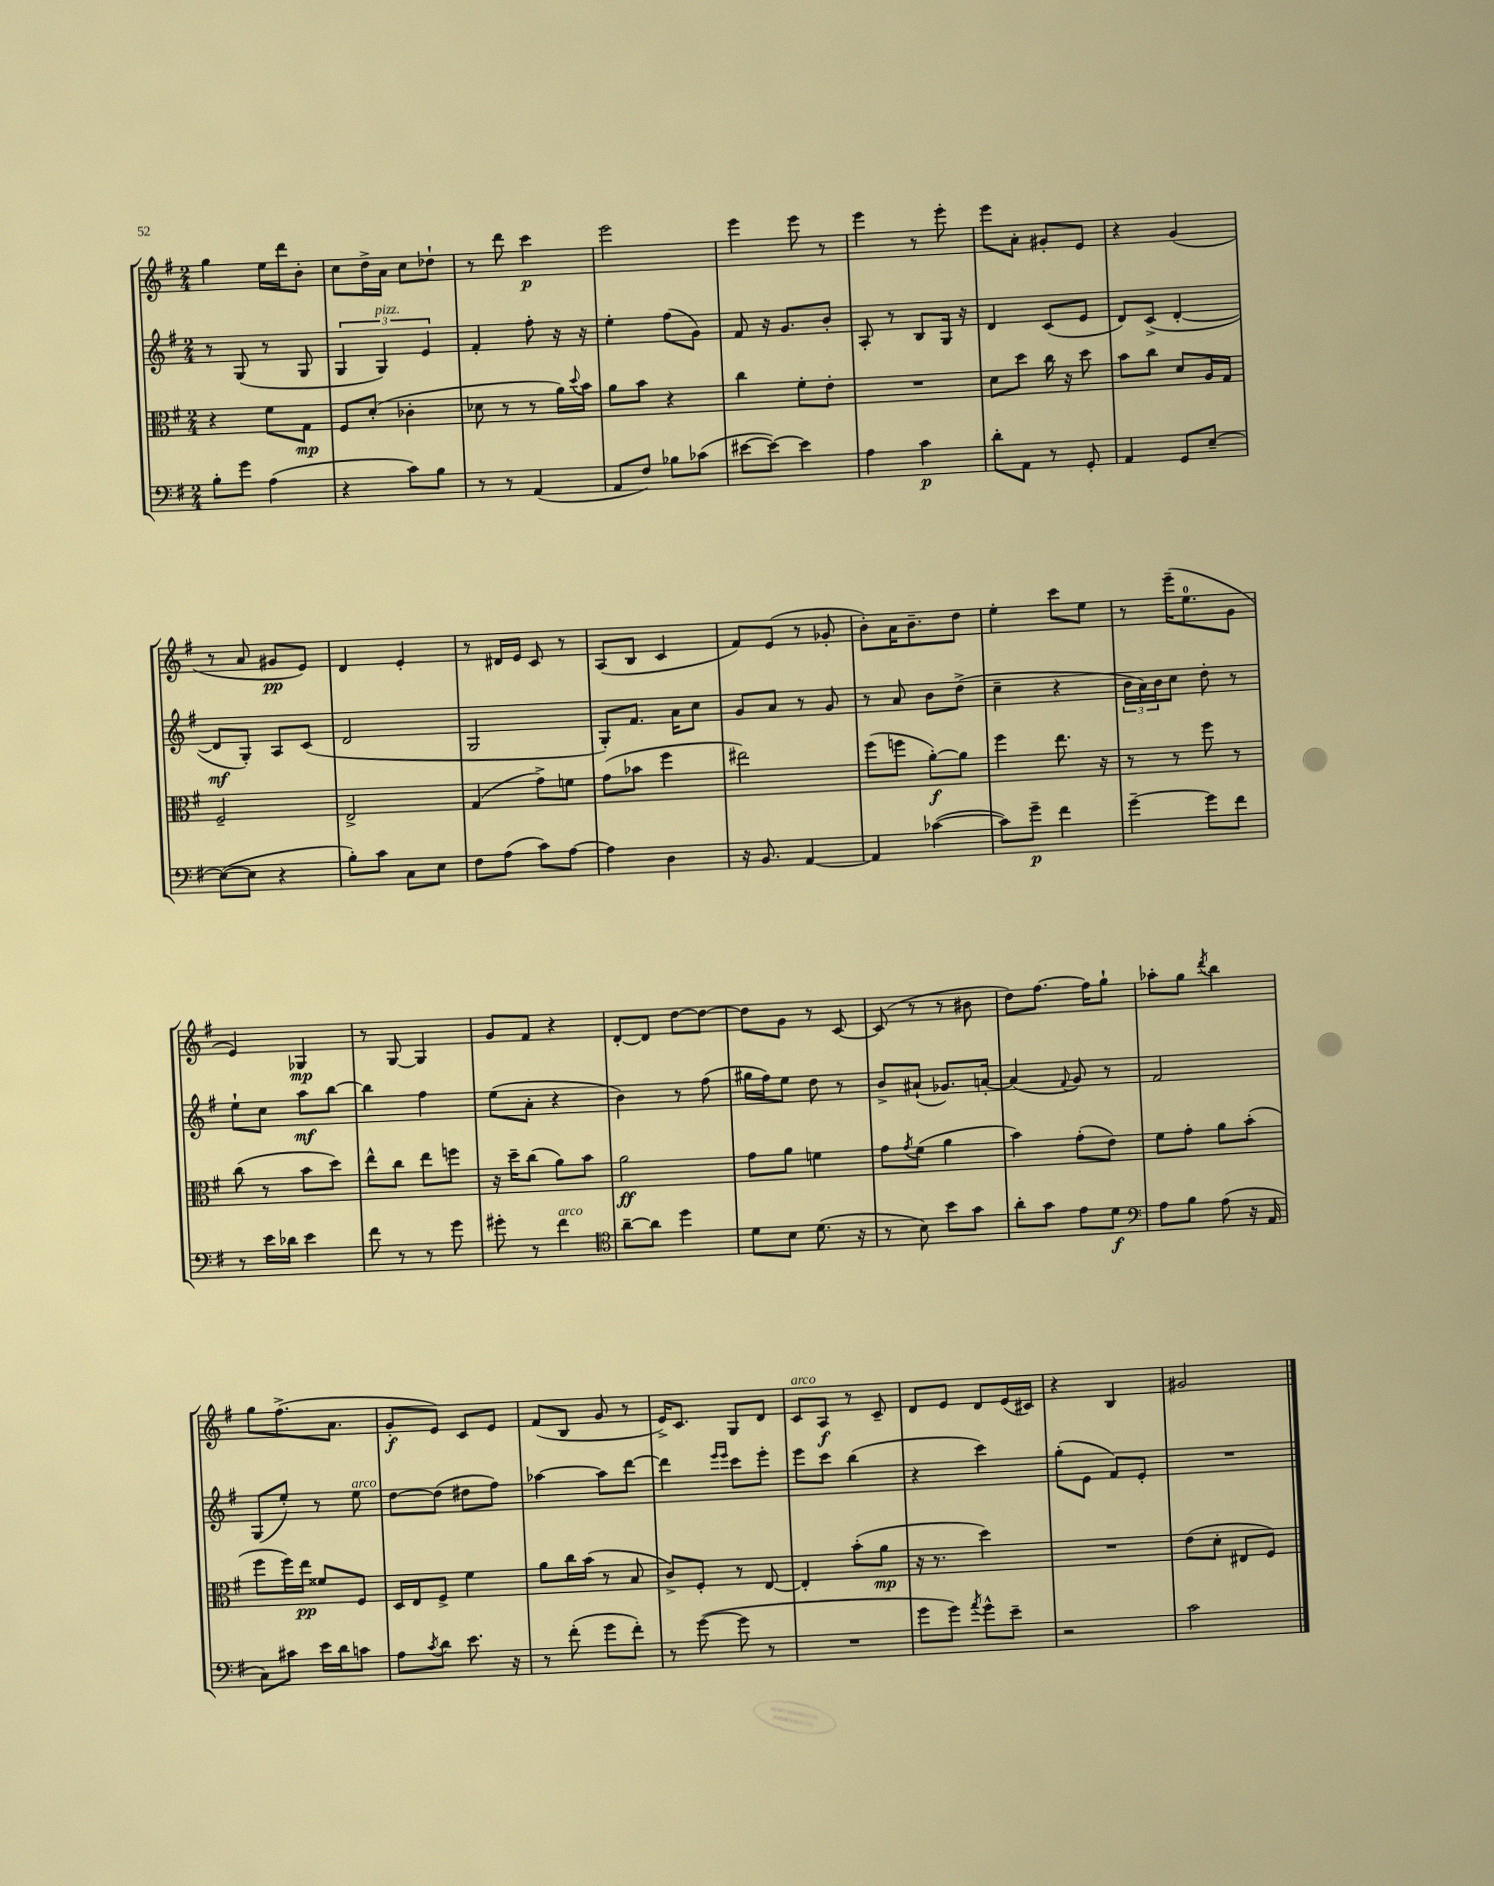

**kern	**kern	**kern	**kern
*staff4	*staff3	*staff2	*staff1
*clefF4	*clefC3	*clefG2	*clefG2
*k[f#]	*k[f#]	*k[f#]	*k[f#]
*M2/4	*M2/4	*M2/4	*M2/4
8B'	4r	8r	4gg
8g	.	(8G	.
(4A	8f#	8r	16ee
.	.	.	16ddd
.	8G	8G	8b'
=	=	=	=
4r	8F#	6G	8cc
.	(8d'	.	16dd^
.	.	6G)	.
.	.	.	16a
8c)	4c-'	.	8cc
.	.	6e	.
8B	.	.	8dd-`
=	=	=	=
8r	8d-	4f#'	8r
8r	8r	.	8ddd
(4AA	8r	8ff#'	4ccc
.	16a)	16r	.
.	8qqdd	.	.
.	16b	16r	.
=	=	=	=
8AA	8a	4ee'	2eee
8F#)	8b	.	.
8B-	4r	(8ff#	.
(8c-	.	8g)	.
=	=	=	=
[8e#	4cc	8f#	4eee
8e#_)	.	16r	.
.	.	8.g	.
4e#]	8f#'	.	8eee
.	8e'	8b'	8r
=	=	=	=
4A	2r	8A'	4eee
.	.	8r	.
4c	.	8B	8r
.	.	16G	8eee'
.	.	16r	.
=	=	=	=
8d'	8d	4d	8eee
8AA	8dd	.	8a'
8r	16cc	(8c	8g#'
.	16r	.	.
8GG'	8dd	8e	8e
=	=	=	=
4AA	8b	8d)	4r
.	8cc	(8c^	.
8GG	8d	[4d'	(4g
[8E~	16A	.	.
.	16G	.	.
=	=	=	=
(8E_	2F#~	8d]	8r
8E]	.	8G')	8a
4r	.	8A	8g#
.	.	(8c	8e)
=	=	=	=
8B')	2E^	2d	4d
8c	.	.	.
8C	.	.	4e'
8E	.	.	.
=	=	=	=
8F#	(4G	2G	8r
(8A	.	.	16d#
.	.	.	16e
8c)	8g^)	.	8c
[8A	8f	.	8r
=	=	=	=
4A]	(8g	8G')	(8A
.	8b-	8.f#	8B
4D	4ff#	.	4c
.	.	16a	.
.	.	8cc	.
=	=	=	=
16r	2ee#)	8g	8f#)
8.BB	.	.	.
.	.	8a	(8e
[4AA	.	8r	8r
.	.	8g	8g-'
=	=	=	=
4AA]	(8ff#	8r	8b')
.	8ff	8a	16a
.	.	.	8.b~
([4c-	[8a')	8b	.
.	8a]	(8dd^	8dd
=	=	=	=
8c-])	4ff#	4cc~	4ee'
8g~	.	.	.
4f#	8.ee	4r	8ccc
.	.	.	8ee
.	16r	.	.
=	=	=	=
[4g~	8r	24b	8r
.	.	24a)	.
.	.	24b	.
.	8r	8cc	(16eee~
.	.	.	8.ee
8g]	8ff#	8dd'	.
8f#	8r	8r	8g
=	=	=	=
8r	(8cc	8ee`	4e)
16e	8r	8cc	.
16d-	.	.	.
4e	8b	8aa	4G-
.	8dd)	[8bb	.
=	=	=	=
8f#	8ee^^	4bb]	8r
8r	8cc	.	[8G
8r	8ee	4ff#	4G]
8g	8ff	.	.
=	=	=	=
8g#'	16r	(8ee	8g
.	16dd~	.	.
8r	(8cc	8a'	8f#
4f#	8a)	4r	4r
.	8b	.	.
=	=	=	=
*clefC4	*	*	*
[8a~	2a	4b)	[8d'
8a]	.	.	8d]
4dd	.	8r	[8dd
.	.	(8ff#	8dd_
=	=	=	=
8d	8g	16gg#	8dd]
.	.	16ff#)	.
8B	8a	8ee	8g
(8.d	4f	8dd	8r
.	.	8r	[8c
16r	.	.	.
=	=	=	=
8r	8g	8b^	(8c]
.	8qg	.	.
8B)	(8f#	(8a#`	8r
8b	4a	8.g-)	8r
8g	.	.	8b#
.	.	[16a'	.
=	=	=	=
8a'	4b)	(4a]	8dd)
8g	.	.	[8.ff#
.	.	8qqf#	.
8e	(8g'	8g)	.
.	.	.	16ff#]
8d	8e)	8r	8gg`
=	=	=	=
*clefF4	*	*	*
8A	8f#	2f#	8aa-'
8B	8g'	.	8gg
.	.	.	8qddd
(8A	8a	.	4bb
16r	(8b'	.	.
16AA	.	.	.
=	=	=	=
8C)	8ff#	(8G	8gg
8c#	16ff#)	8ee')	(8.ff#^
.	16ee	.	.
16e	8f##	8r	.
16d	.	.	8.a
8c	8F#	8ee	.
=	=	=	=
8A	16D	[8dd	8g'
.	16E	.	.
8qc	.	.	.
8d	8F#^	(8dd]	8e)
8.e	4f#	8dd#	8c
.	.	8ff#)	8e
16r	.	.	.
=	=	=	=
8r	8a	[4aa-	(8f#
(8f#'	16cc	.	8B
.	(16b	.	.
8g	8r	8aa-]	8g
8f#')	8B	[8ddd	8r
=	=	=	=
8r	8c^)	4ddd]	16e^)
.	.	.	8.c
([8g	8F#'	.	.
.	.	16qqeee	.
.	.	16qqeee	.
8g]	8r	8ccc	8G
8r	[8E	8eee'	8d
=	=	=	=
2r	4E']	8eee	8c
.	.	8ccc	8A
.	(8b'	(4bb	8r
.	8a	.	8c~
=	=	=	=
8g	16r	4r	8d
.	8.r	.	.
8g)	.	.	8e
8qa	.	.	.
8g^^	4dd)	4ccc)	8d
8e~	.	.	(16e
.	.	.	16c#)
=	=	=	=
2r	2r	(8gg'	4r
.	.	8e	.
.	.	8f#)	4B
.	.	8e'	.
=	=	=	=
2c	(8e	2r	2g#
.	8d'	.	.
.	8E#	.	.
.	8F#)	.	.
==	==	==	==
*-	*-	*-	*-
